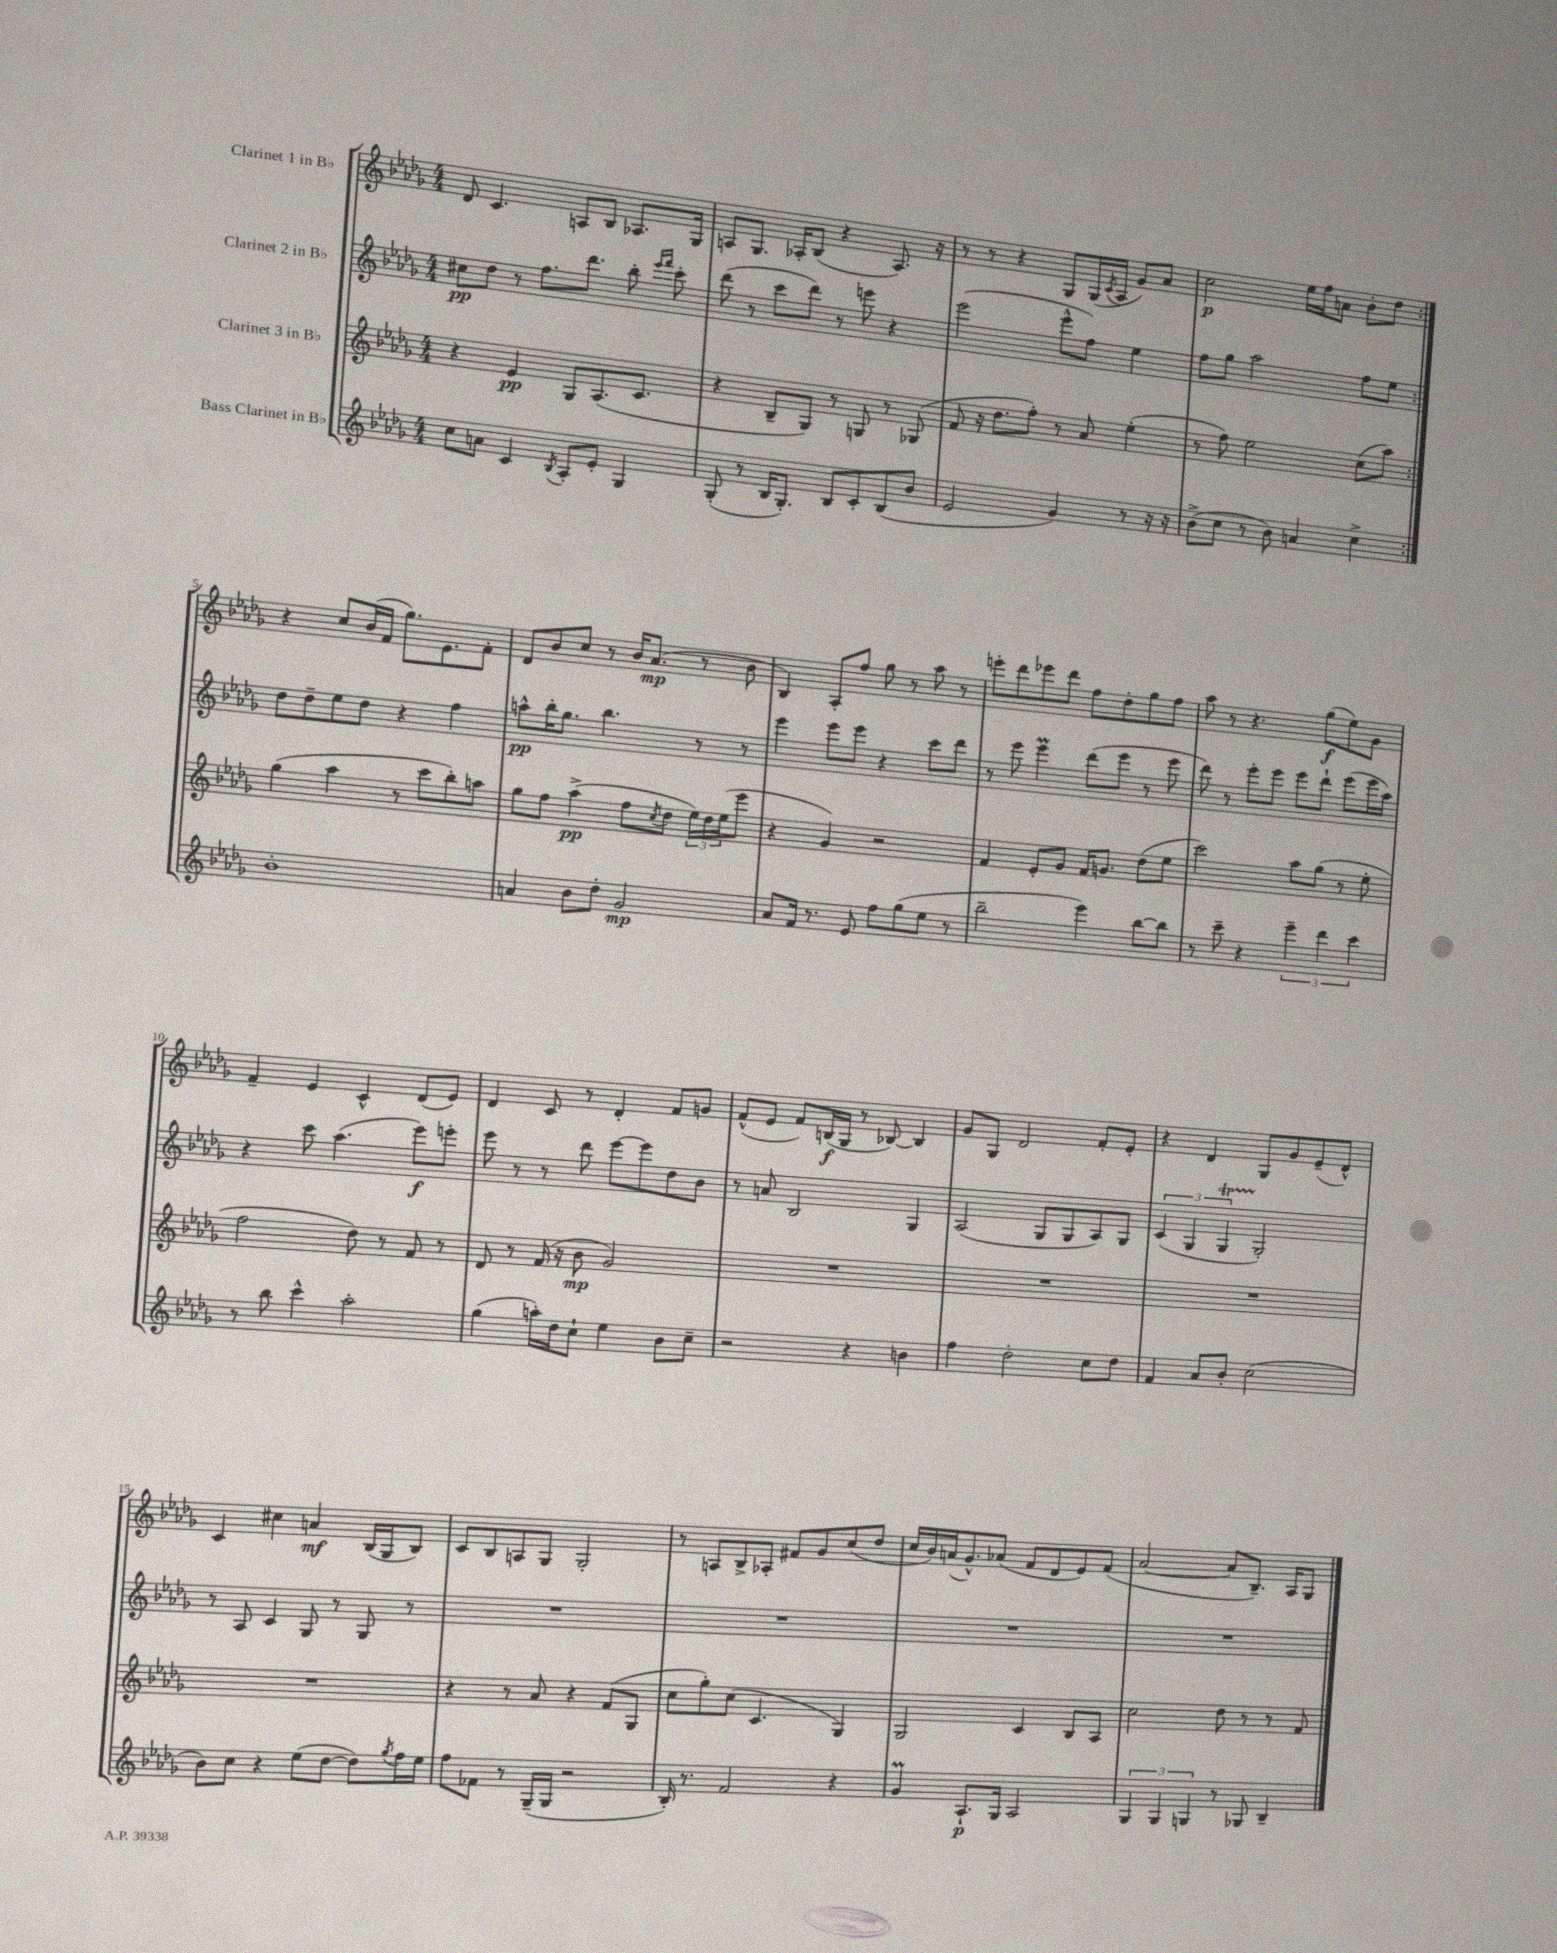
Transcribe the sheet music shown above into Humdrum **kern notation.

**kern	**dynam	**kern	**dynam	**kern	**dynam	**kern	**dynam
*part4	*part4	*part3	*part3	*part2	*part2	*part1	*part1
*staff4	*staff4	*staff3	*staff3	*staff2	*staff2	*staff1	*staff1
*I"Bass Clarinet in B♭	*	*I"Clarinet 3 in B♭	*	*I"Clarinet 2 in B♭	*	*I"Clarinet 1 in B♭	*
*clefG2	*	*clefG2	*	*clefG2	*	*clefG2	*
*k[b-e-a-d-g-]	*	*k[b-e-a-d-g-]	*	*k[b-e-a-d-g-]	*	*k[b-e-a-d-g-]	*
*M4/4	*	*M4/4	*	*M4/4	*	*M4/4	*
=1	=1	=1	=1	=1	=1	=1	=1
8cc\L	.	4r	.	8cc#X\L	pp	8d-/	.
8an\J	.	.	.	8dd-\J	.	4.c/	.
4c/	.	4e-/	pp	8r	.	.	.
.	.	.	.	8.ff\L	.	.	.
8qB-/	.	.	.	.	.	.	.
8A-'/L	.	8G-/L	.	.	.	8An/L	.
.	.	.	.	8.ddd-\J	.	.	.
8e-'/J	.	(8.A-/	.	.	.	8B-/J	.
4G-/	.	.	.	8bb-'\	.	8.A-X/L	.
.	.	8.c/J	.	.	.	.	.
.	.	.	.	16qqeee-/LL	.	.	.
.	.	.	.	16qqfff/JJ	.	.	.
.	.	.	.	8ccc'\	.	.	.
.	.	.	.	.	.	16G-/Jk	.
=2	=2	=2	=2	=2	=2	=2	=2
(8G-'/	.	4r	.	(8ddd-\	.	8An/L	.
8r	.	.	.	8r	.	8.G-/J	.
16B-/KL	.	8B-~/L	.	8ccc\L	.	.	.
8.G-'/J)	.	.	.	.	.	16A-X'/KL	.
.	.	8G-/J)	.	8ddd-\J)	.	(8B-/J	.
8B-/L	.	8r	.	8r	.	4r	.
8c'/	.	8Gn/	.	8eeen\	.	.	.
(8B-/	.	8r	.	4r	.	8.A-/)	.
8b-/J	.	(8G-X/	.	.	.	.	.
.	.	.	.	.	.	16r	.
=3	=3	=3	=3	=3	=3	=3	=3
2e-/	.	8f/	.	(2eee-\	.	8r	.
.	.	16r	.	.	.	8r	.
.	.	8.dd-\L	.	.	.	.	.
.	.	.	.	.	.	4r	.
.	.	8ff'\J)	.	.	.	.	.
4g-/)	.	8r	.	8eee-^^\L	.	8G-/L	.
.	.	8a-/	.	8ff\J)	.	(16G-/L	.
.	.	.	.	.	.	8qc/	.
.	.	.	.	.	.	16A-/JJ	.
8r	.	(4ee-'\	.	4ee-\	.	8g-/L)	.
16r	.	.	.	.	.	8a-/J	.
16r	.	.	.	.	.	.	.
=4	=4	=4	=4	=4	=4	=4	=4
(8b-^\L	.	8r	.	8ff\L	.	2cc\	p
8cc\J	.	8ff\)	.	8gg-\J	.	.	.
8r	.	2ee-\	.	2aa-\	.	.	.
8b-\)	.	.	.	.	.	.	.
4an/	.	.	.	.	.	16ee-\LL	.
.	.	.	.	.	.	16ff\J	.
.	.	.	.	.	.	8an\J	.
4cc^\	.	(8cc\L	.	8ff\L	.	8b-'\L	.
.	.	8aa-\J)	.	8ee-\J	.	8dd-\J	.
!!LO:LB:g=z
=5:|!	=5:|!	=5:|!	=5:|!	=5:|!	=5:|!	=5:|!	=5:|!
1b-'	.	(4gg-\	.	8dd-\L	.	4r	.
.	.	.	.	8dd-~\	.	.	.
.	.	4aa-\	.	8ee-\	.	8cc/L	.
.	.	.	.	8dd-\J	.	(16b-/L	.
.	.	.	.	.	.	16f/JJ	.
.	.	8r	.	4r	.	8.gg-\L)	.
.	.	8ccc\L	.	.	.	.	.
.	.	.	.	.	.	8.e-\	.
.	.	8bb-'\)	.	4ff\	.	.	.
.	.	8aan\J	.	.	.	8f'\J	.
=6	=6	=6	=6	=6	=6	=6	=6
4an/	.	8gg-\L	.	8aan^^\L	pp	8d-/L	.
.	.	8ff\J	.	16bb-'\K	.	8b-/	.
.	.	.	.	8.gg-\J	.	.	.
8b-\L	.	(4aa-^\	pp	.	.	8cc/J	.
8dd-'\J	.	.	.	4.bb-\	.	8r	.
2g-/	mp	8ff\L	.	.	.	16b-/KL	.
.	.	.	.	.	.	(8.a-/J	mp
.	.	8qcc/	.	.	.	.	.
.	.	8dd-\J	.	.	.	.	.
.	.	24ee-\LL)	.	8r	.	8r	.
.	.	24dd-\	.	.	.	.	.
.	.	(24ee-\J	.	.	.	.	.
.	.	8eee-\J	.	8r	.	8b-\	.
=7	=7	=7	=7	=7	=7	=7	=7
8a-/L	.	4r	.	4eee-\	.	4B-/)	.
16f/Jk	.	.	.	.	.	.	.
8.r	.	.	.	.	.	.	.
.	.	4g-/)	.	8eee-\L	.	8A-'/L	.
8e-/	.	.	.	8eee-\J	.	8ff/J	.
8ff\L	.	2r	.	4r	.	8gg-\	.
(8gg-\	.	.	.	.	.	8r	.
8ee-\J	.	.	.	8ccc\L	.	8aa-\	.
8r	.	.	.	8ddd-\J	.	8r	.
=8	=8	=8	=8	=8	=8	=8	=8
2bb-~\	.	4f/	.	8r	.	8eeen'\L	.
.	.	.	.	8eee-\	.	8ddd-\	.
.	.	8e-'/L	.	4eee-M\	.	8eee-X\	.
.	.	8g-/J	.	.	.	8ddd-\J	.
4eee-\)	.	16f/KL	.	(8ddd-\L	.	8ff\L	.
.	.	8.gn/J	.	.	.	.	.
.	.	.	.	8eee-\J	.	8dd-'\	.
[8bb-\L	.	(8dd-\L	.	8r	.	8gg-\	.
8bb-\J]	.	8ee-\J	.	8eee-\	.	8ff\J	.
=9	=9	=9	=9	=9	=9	=9	=9
8r	.	2ccc\)	.	8ddd-\)	.	8aa-\	.
8ccc~\	.	.	.	8r	.	8r	.
4r	.	.	.	8eee-'\L	.	4.r	.
.	.	.	.	8eee-\J	.	.	.
6eee-~\	.	8aa-\L	.	8eee-\L	.	.	.
.	.	(8gg-\J	.	8ddd-`\J	.	(8gg-\L	f
6ddd-\	.	.	.	.	.	.	.
.	.	8r	.	(8eee-\L	.	8ee-\)	.
6ccc\	.	.	.	.	.	.	.
.	.	8ee-'\	.	16eee-\L	.	8g-\J	.
.	.	.	.	16aa-\JJ)	.	.	.
!!LO:LB:g=z
=10	=10	=10	=10	=10	=10	=10	=10
8r	.	2ff\	.	4r	.	4f~/	.
8bb-\	.	.	.	.	.	.	.
4ccc^^\	.	.	.	8ccc\	.	4e-/	.
.	.	.	.	(4.aa-\	.	.	.
2aa-'\	.	8dd-\)	.	.	.	4c^^/	.
.	.	8r	.	.	.	.	.
.	.	8f/	.	8eee-\L)	f	(8d-/L	.
.	.	8r	.	8eeen'\J	.	8e-/J)	.
=11	=11	=11	=11	=11	=11	=11	=11
(4gg-\	.	8d-/	.	8eee-\	.	4d-/	.
.	.	8r	.	8r	.	.	.
16aan'\LL)	.	(16f/	.	8r	.	8c/	.
16dd-\J	.	16r	.	.	.	.	.
8cc`\J	.	8b-\	mp	8ddd-\	.	8r	.
4ee-\	.	2g-/)	.	[8eee-\L	.	4d-'/	.
.	.	.	.	8eee-\]	.	.	.
8b-\L	.	.	.	8dd-\	.	8f/L	.
8cc~\J	.	.	.	8b-\J	.	8gn/J	.
=12	=12	=12	=12	=12	=12	=12	=12
2r	.	1r	.	8r	.	(8f^^/L	.
.	.	.	.	8an/	.	8e-/J	.
.	.	.	.	2B-/	.	8f/L)	.
.	.	.	.	.	.	(16Bn/L	f
.	.	.	.	.	.	16G-/JJ	.
4r	.	.	.	.	.	8r	.
.	.	.	.	.	.	[8B-X/)	.
4bn\	.	.	.	4G-/	.	4B-/]	.
=13	=13	=13	=13	=13	=13	=13	=13
4ff\	.	1r	.	(2A-/	.	8g-/L	.
.	.	.	.	.	.	8G-/J	.
2dd-'\	.	.	.	.	.	2d-/	.
.	.	.	.	8G-/L	.	.	.
.	.	.	.	8G-/	.	.	.
8cc\L	.	.	.	8A-/)	.	8f'/L	.
8dd-\J	.	.	.	8G-/J	.	8e-'/J	.
=14	=14	=14	=14	=14	=14	=14	=14
4f/	.	1r	.	(6c/	.	4r	.
.	.	.	.	6G-/	.	.	.
8a-/L	.	.	.	.	.	4d-/	.
.	.	.	.	6G-T/	.	.	.
8b-'/J	.	.	.	.	.	.	.
(2cc\	.	.	.	2G-'/)	.	8G-/L	.
.	.	.	.	.	.	8g-/	.
.	.	.	.	.	.	(8e-~/	.
.	.	.	.	.	.	8d-^^/J)	.
!!LO:LB:g=z
=15	=15	=15	=15	=15	=15	=15	=15
8b-\L)	.	1r	.	8r	.	4c/	.
8cc\J	.	.	.	8A-/	.	.	.
4r	.	.	.	4c/	.	4cc#X\	.
(8ee-\L	.	.	.	8G-/	.	4an/	mf
[8dd-\J	.	.	.	8r	.	.	.
8dd-\L])	.	.	.	8G-/	.	(16B-/LL	.
.	.	.	.	.	.	16G-/J	.
8qgg-/	.	.	.	.	.	.	.
16ff\L	.	.	.	8r	.	8B-/J)	.
16ee-\JJ	.	.	.	.	.	.	.
=16	=16	=16	=16	=16	=16	=16	=16
8ff\L	.	4r	.	1r	.	8c/L	.
8f-X\J	.	.	.	.	.	8B-/	.
8r	.	8r	.	.	.	8An/	.
(16G-~/LL	.	8a-/	.	.	.	8G-/J	.
16G-/JJ	.	.	.	.	.	.	.
2r	.	4r	.	.	.	2G-'/	.
.	.	(8f/L	.	.	.	.	.
.	.	8G-/J	.	.	.	.	.
=17	=17	=17	=17	=17	=17	=17	=17
16B-'/)	.	8cc\L	.	1r	.	8r	.
8.r	.	.	.	.	.	.	.
.	.	8gg-'\)	.	.	.	8An/L	.
2f/	.	(8cc\J	.	.	.	8B-^/	.
.	.	4.c/	.	.	.	8A-X'/J	.
.	.	.	.	.	.	8f#X/L	.
.	.	.	.	.	.	8g-/	.
4r	.	4G-/)	.	.	.	(8cc/	.
.	.	.	.	.	.	8dd-/J	.
=18	=18	=18	=18	=18	=18	=18	=18
4g-M/	.	2G-/	.	1r	.	16cc/LL	.
.	.	.	.	.	.	16b-/)	.
.	.	.	.	.	.	(16an/J	.
.	.	.	.	.	.	8.g-^^/)	.
8.A-`/L	p	.	.	.	.	.	.
.	.	.	.	.	.	(8a-X/J	.
16G-/Jk	.	.	.	.	.	.	.
2A-/	.	4c/	.	.	.	8f/L	.
.	.	.	.	.	.	8d-/	.
.	.	8B-/L	.	.	.	8e-/)	.
.	.	8A-/J	.	.	.	(8f/J	.
=19	=19	=19	=19	=19	=19	=19	=19
6G-/	.	2cc\	.	1r	.	[2a-/	.
6G-/	.	.	.	.	.	.	.
6Gn/	.	.	.	.	.	.	.
8r	.	8dd-\	.	.	.	8a-/L]	.
8G-X/	.	8r	.	.	.	8.B-~/J)	.
4B-~/	.	8r	.	.	.	.	.
.	.	.	.	.	.	16A-/KL	.
.	.	8f/	.	.	.	8G-/J	.
==	==	==	==	==	==	==	==
*-	*-	*-	*-	*-	*-	*-	*-
